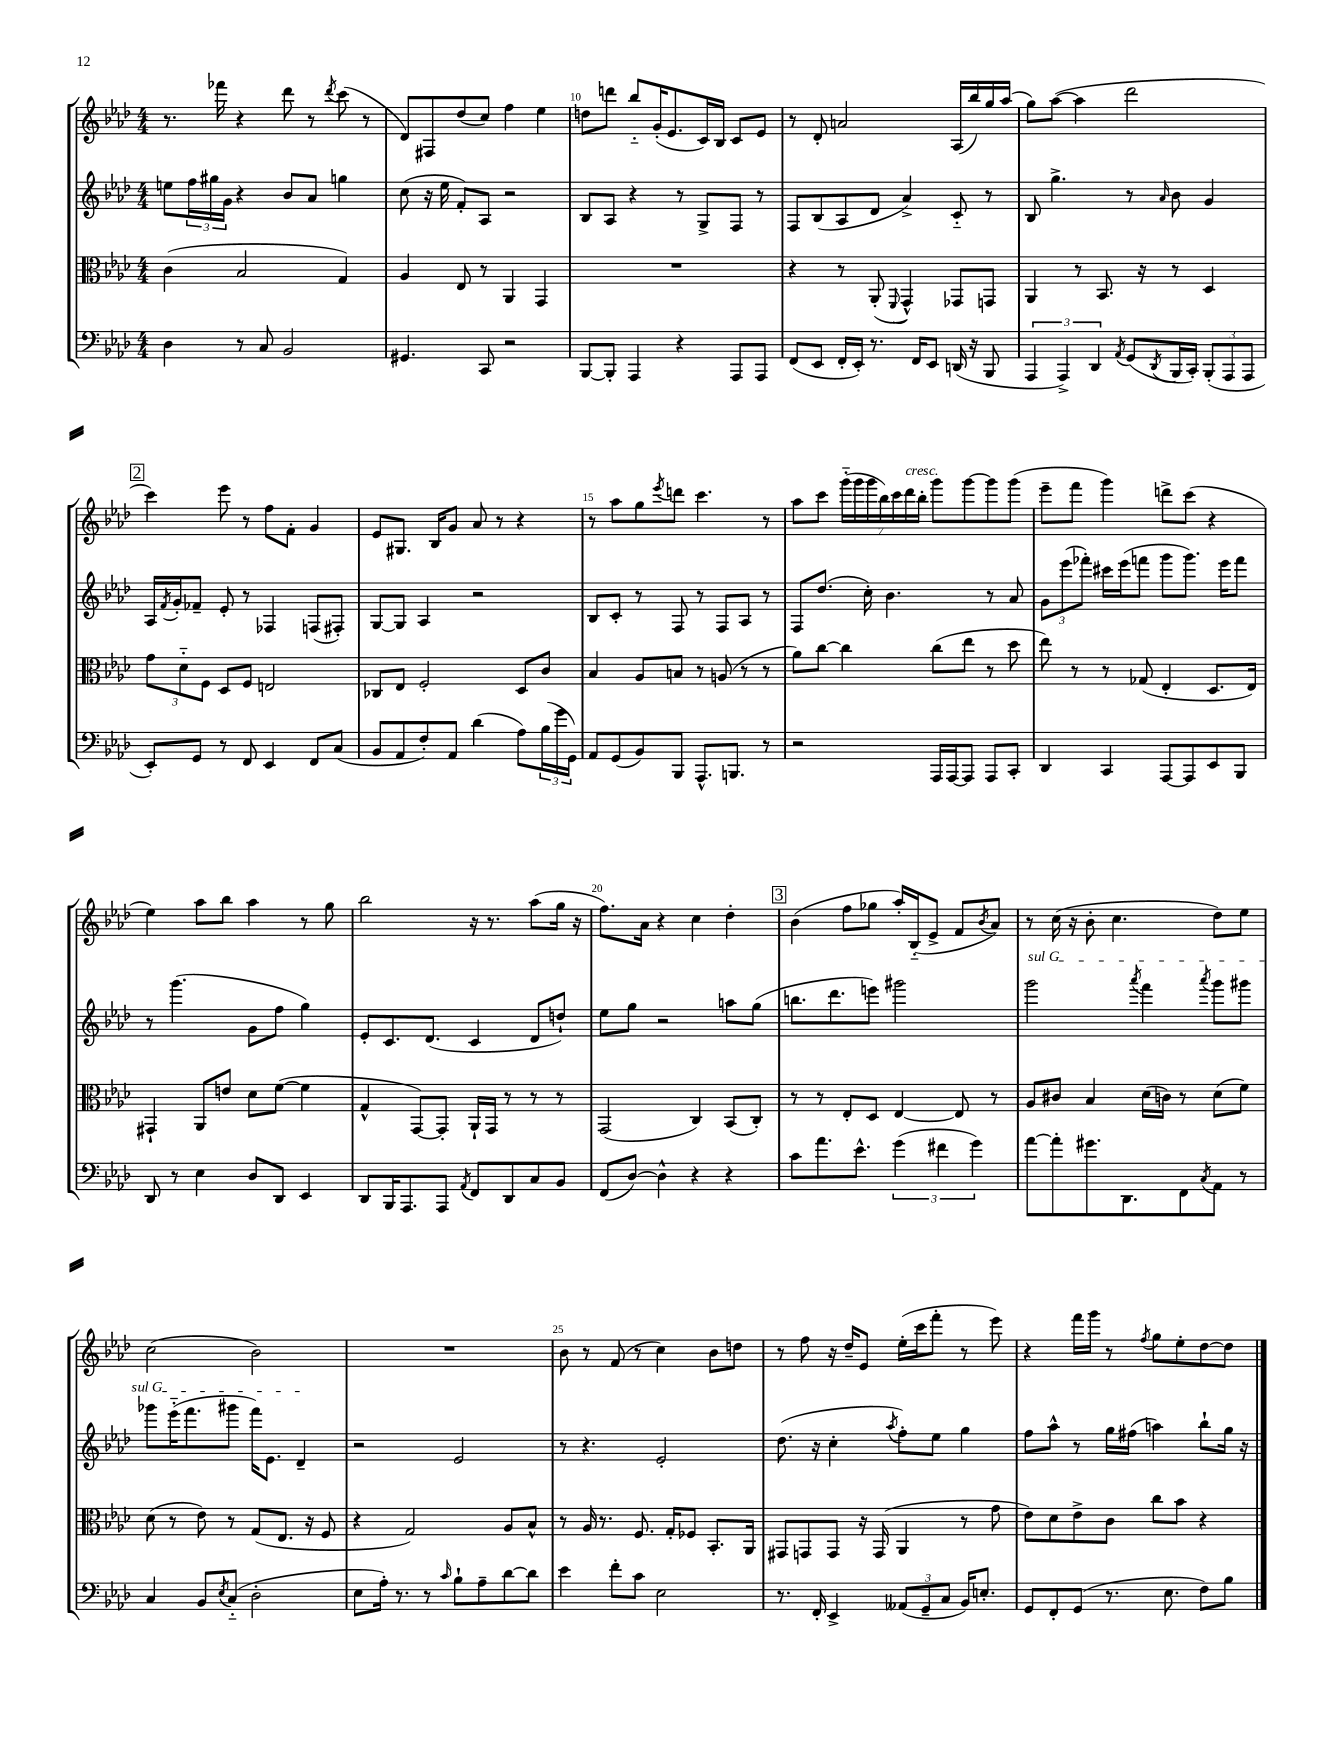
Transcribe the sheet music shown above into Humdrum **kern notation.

**kern	**kern	**kern	**kern
*staff4	*staff3	*staff2	*staff1
*clefF4	*clefC3	*clefG2	*clefG2
*k[b-e-a-d-]	*k[b-e-a-d-]	*k[b-e-a-d-]	*k[b-e-a-d-]
*M4/4	*M4/4	*M4/4	*M4/4
4D-\	(4c\	8ee\L	8.r
.	.	24ff\L	.
.	.	24gg#\	.
.	.	.	16fff-\
.	.	24g\JJ	.
8r	2B-/	4r	4r
8C/	.	.	.
2BB-/	.	8b-/L	8ddd-\
.	.	8a-/J	8r
.	.	.	8qddd-/
.	4G/)	4gg\	(8ccc\
.	.	.	8r
=	=	=	=
4.GG#/	4A-/	(8cc\	8d-/L)
.	.	16r	8F#/
.	.	16ee-\	.
.	8E-/	8f'/L)	(8dd-/
8CC/	8r	8A-/J	8cc/J)
2r	4AA-/	2r	4ff\
.	4GG/	.	4ee-\
=	=	=	=
[8BBB-/L	1r	8B-/L	8dd\L
8BBB-'/]J	.	8A-/J	8ddd\J
4AAA-/	.	4r	8bb-'~/L
.	.	.	(16g'/K
.	.	.	8.e-/
4r	.	8r	.
.	.	8G^/L	16c/L)
.	.	.	16B-/JJ
8AAA-/L	.	8F/J	8c/L
8AAA-/J	.	8r	8e-/J
=	=	=	=
(8FF/L	4r	8F/L	8r
8EE-/J	.	(8B-/	8d-'/
16FF'/LL	8r	8A-/	2a/
16EE-'/JJ)	.	.	.
8.r	(8AA-'/	8d-/J	.
.	8qqFF/	.	.
.	4GG^^/)	4a-^/)	.
16FF/LK	.	.	.
8EE-/J	.	.	.
(16DD/	8GG-/L	8c'~/	(16A-/LL
16r	.	.	16bb-/)
8BBB-/	8GG/J	8r	16gg/
.	.	.	(16aa-/JJ
=	=	=	=
6AAA-/	4AA-/	8B-/	8gg\L)
.	.	4.gg^\	([8aa-\J
6AAA-^/)	.	.	.
.	8r	.	4aa-\]
6DD-/	.	.	.
.	8.BB-/	.	.
8qAA-/	.	.	.
(8GG/L	.	8r	2ddd-\
.	16r	.	.
8qDD-/	.	16qqa-/	.
16BBB-/L	8r	8b-\	.
16CC'/JJ)	.	.	.
(12BBB-'/L	4D-/	4g/	.
12AAA-/	.	.	.
12AAA-/J	.	.	.
=	=	=	=
8EE-'/L)	12g\L	16A-/LL	4ccc\)
.	.	8qf/	.
.	.	16g'/J	.
.	12d-'~\	.	.
8GG/J	.	8f-~/J	.
.	12F\J	.	.
8r	8D-/L	8e-'/	8eee-\
8FF/	8F/J	8r	8r
4EE-/	2E/	4F-/	8ff\L
.	.	.	8f'\J
8FF/L	.	(8F/L	4g/
(8C/J	.	8F#'/J)	.
=	=	=	=
8BB-/L	8C-/L	[8G/L	8e-/L
8AA-/	8E-/J	8G/]J	8.G#/J
8F'/)	2F'/	4A-/	.
.	.	.	16B-/LK
8AA-/J	.	.	8g/J
(4d-\	.	2r	8a-/
.	.	.	8r
8A-\L)	8D-/L	.	4r
(24B-\L	8c/J	.	.
24g\	.	.	.
24GG\JJ)	.	.	.
=	=	=	=
8AA-/L	4B-/	8B-/L	8r
(8GG/	.	8c'/J	8aa-\L
8BB-/)	8A-/L	8r	8gg\
.	.	.	8qeee-/
8BBB-/J	8B/J	8F/	8ddd\J
8.AAA-^^/L	8r	8r	4.ccc\
.	(8A/	8F/L	.
8.BBB/J	.	.	.
.	8r	8A-/J	.
8r	8r	8r	8r
=	=	=	=
2r	8a-\L)	8F/L	8aa-\L
.	[8cc\J	(8.dd-/J	8ccc\J
.	4cc\]	.	(28ggg'~\LL
.	.	.	28ggg\
.	.	16cc'\)	.
.	.	.	28ggg\
.	.	.	28bb-\)
.	.	4.b-\	.
.	.	.	28ccc\
.	.	.	28ddd-\
.	.	.	28bb-'\JJ
16AAA-/LL	(8cc\L	.	8ggg\L
[16AAA-/J	.	.	.
8AAA-/]J	8ee-\J	.	[8ggg\
8AAA-/L	8r	8r	8ggg\]
8CC'/J	8dd-\	8a-/	(8ggg\J
=	=	=	=
4DD-/	8ee-\)	12g\L	8eee-~\L
.	.	(12eee-\	.
.	8r	.	8fff\J
.	.	12fff-'\J)	.
4CC/	8r	16ccc#\LL	4ggg\)
.	.	(16eee-\J	.
.	(8G-/	8fff\J	.
[8AAA-/L	4E-'/	8ggg\L	8ddd^\L
8AAA-/]	.	8.ggg\J)	(8ccc\J
8EE-/	8.D-/L	.	4r
.	.	16eee-\LK	.
8BBB-/J	.	8fff\J	.
.	16E-/Jk)	.	.
=	=	=	=
8DD-/	4GG#`/	8r	4ee-\)
8r	.	(4.ggg\	.
4E-\	8AA-/L	.	8aa-\L
.	8e/J	.	8bb-\J
8D-/L	8d-\L	8g\L	4aa-\
8DD-/J	([8f\J	8ff\J	.
4EE-/	4f\]	4gg\)	8r
.	.	.	8gg\
=	=	=	=
8DD-/L	4G^^/	8e-'/L	2bb-\
16BBB-/K	.	8.c/	.
8.AAA-/	.	.	.
.	[8GG/L)	.	.
.	.	(8.d-/J	.
8AAA-/J	8GG'/]J	.	.
8qAA-/	.	.	.
8FF/L	16AA-`/LL	4c/	16r
.	16GG/JJ	.	8.r
8DD-/	8r	.	.
8C/	8r	8d-/L	(8aa-\L
8BB-/J	8r	8dd`/J)	16gg\Jk
.	.	.	16r
=	=	=	=
(8FF/L	(2GG/	8ee-\L	8.ff\L)
[8D-/J)	.	8gg\J	.
.	.	.	16a-\Jk
4D-^^\]	.	2r	4r
4r	4C/)	.	4cc\
4r	(8BB-/L	8aa\L	4dd-'\
.	8C'/J)	(8gg\J	.
=	=	=	=
8c\L	8r	8.bb\L	(4b-\
8.a-\	8r	.	.
.	.	8.ddd-\	.
.	8E-'/L	.	8ff\L
8.e-^^\J	.	.	.
.	8D-/J	8eee\J)	8gg-\J
(6g\	[4E-/	2ggg#\	16aa-'/LL)
.	.	.	(16B-'~/J
.	.	.	8e-^/J
6f#\	.	.	.
.	8E-/]	.	8f/L
6g\)	.	.	.
.	.	.	8qb-/
.	8r	.	8a-/J)
=	=	=	=
[8a-\L	8A-/L	2ggg\	8r
8a-'\]	8c#/J	.	(16cc\
.	.	.	16r
8.g#\	4B-/	.	8b-'\
.	.	.	4.cc\
8.DD-\	.	.	.
.	.	8qaaa-/	.
.	(16d-\LL	4fff\	.
.	16c\JJ)	.	.
8FF\	8r	.	.
8qC/	.	8qaaa-/	.
8AA-\J	(8d-\L	8ggg\L	8dd-\L)
8r	8f\J)	8ggg#\J	8ee-\J
=	=	=	=
4C/	(8d-\	8ggg-\L	(2cc\
.	8r	(16eee-'~\K	.
.	.	8.fff\	.
8BB-/L	8e-\)	.	.
8qE-/	.	.	.
(8C'~/J	8r	8ggg#\J	.
2D-'\	(8G/L	16fff\LK)	2b-\)
.	.	8.e-\J	.
.	8.E-/J	.	.
.	.	4d-~/	.
.	16r	.	.
.	8F/	.	.
=	=	=	=
8E-\L	4r	2r	1r
16A-'\Jk)	.	.	.
8.r	.	.	.
.	2G/)	.	.
8r	.	.	.
16qqc/	.	.	.
8B-`\L	.	2e-/	.
8A-~\	.	.	.
[8d-\	8A-/L	.	.
8d-\]J	8B-^^/J	.	.
=	=	=	=
4e-\	8r	8r	8b-\
.	16A-/	4.r	8r
.	8.r	.	.
8f'\L	.	.	(8f/
8c\J	8.F/	.	8r
2E-\	.	2e-'/	4cc\)
.	16G'/LK	.	.
.	8F-/J	.	.
.	8.BB-'/L	.	8b-\L
.	.	.	8dd\J
.	16AA-/Jk	.	.
=	=	=	=
8.r	8GG#/L	(8.dd-\	8r
.	8GG/	.	8ff\
16FF'/	.	16r	.
4EE-^/	8GG/J	4cc'\	16r
.	.	.	16dd-~/LK
.	16r	.	8e-/J
.	(16GG/	.	.
.	.	8qaa-/	.
(12AA--/L	4AA-/	8ff'\L)	(16ee-'\LL
.	.	.	16ccc\J
12GG~/	.	.	.
.	.	8ee-\J	8fff'\J
12C/J	.	.	.
16BB-/LK)	8r	4gg\	8r
8.E'/J	.	.	.
.	8g\	.	8eee-\)
=	=	=	=
8GG/L	8e-\L)	8ff\L	4r
8FF'/	8d-\	8aa-^^\J	.
(8GG/J	8e-^\	8r	16fff\LL
.	.	.	16ggg\JJ
8.r	8c\J	16gg\LL	8r
.	.	(16ff#\JJ	.
.	.	.	8qff/
.	8cc\L	4aa\)	8gg\L
8.E-\	.	.	.
.	8b-\J	.	8ee-'\
8F\L)	4r	8bb-`\L	[8dd-\
8B-\J	.	16gg\Jk	8dd-\]J
.	.	16r	.
==	==	==	==
*-	*-	*-	*-
